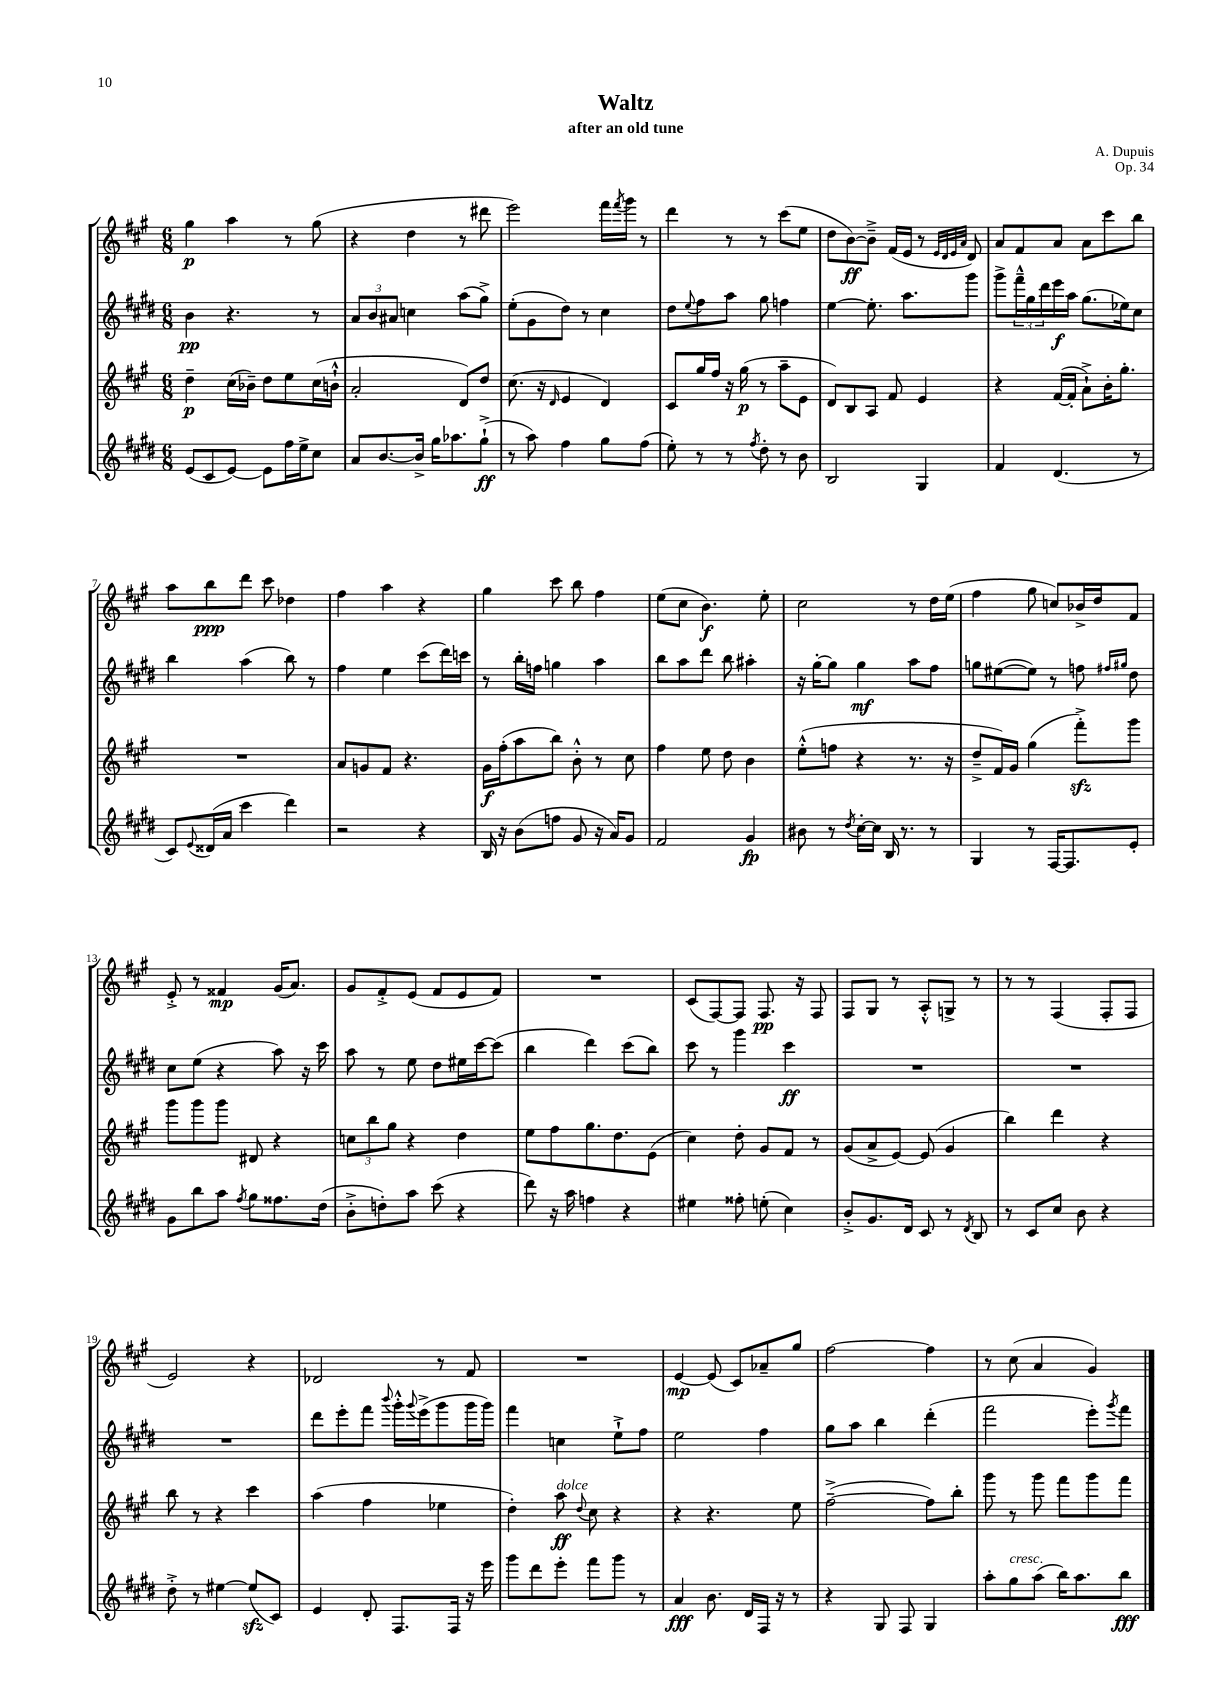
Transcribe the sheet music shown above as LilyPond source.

\header { title = "Waltz" composer = "A. Dupuis" subtitle = "after an old tune" opus = "Op. 34" }
<<
\new StaffGroup <<
\new Staff = "s0" {
    \clef treble \key a \major \numericTimeSignature \time 6/8
    gis''4\p a''4 r8 gis''8( |
    r4 d''4 r8 dis'''8 |
    e'''2) fis'''16 \acciaccatura { fis'''8 } gis'''16 r8 |
    d'''4 r8 r8 cis'''8( e''8 |
    d''8 b'8~\ff) b'8---> fis'16( e'16 r8 \grace { e'32 d'32 e'32 a'32 } d'8) |
    a'8 fis'8 a'8 a'8 cis'''8 b''8 |
    a''8 b''8\ppp d'''8 cis'''8 des''4 |
    fis''4 a''4 r4 |
    gis''4 cis'''8 b''8 fis''4 |
    e''8( cis''8 b'4.\f) e''8-. |
    cis''2 r8 d''16 e''16( |
    fis''4 gis''8 c''8) bes'16-> d''16 fis'8 |
    e'8-.-> r8 fisis'4\mp gis'16( a'8.) |
    gis'8 fis'8-.-> e'8( fis'8 e'8 fis'8) |
    R2. |
    cis'8( fis8~) fis8 fis8.\pp r16 fis8 |
    fis8 gis8 r8 a8-.-^ g8-> r8 |
    r8 r8 fis4( fis8-. fis8 |
    e'2) r4 |
    des'2 r8 fis'8 |
    R2. |
    e'4~\mp e'8( cis'8) aes'8-- gis''8 |
    fis''2~ fis''4 |
    r8 cis''8( a'4 gis'4) \bar "|." |
}
\new Staff = "s1" {
    \clef treble \key e \major \numericTimeSignature \time 6/8
    b'4\pp r4. r8 |
    \tuplet 3/2 { a'8 b'8 ais'8 } c''4 a''8( gis''8->) |
    e''8-.( gis'8 dis''8) r8 cis''4 |
    dis''8 \appoggiatura { e''8 } fis''8 a''8 gis''8 f''4 |
    e''4~ e''8.-. a''8. gis'''8 |
    gis'''8-> \tuplet 3/2 { fis'''16---^ gis''16 dis'''16 } e'''16\f a''16 gis''8.( ees''16) cis''8 |
    b''4 a''4( b''8) r8 |
    fis''4 e''4 cis'''8( dis'''16) c'''16 |
    r8 b''16-. f''16 g''4 a''4 |
    b''8 a''8 dis'''8 b''8 ais''4-. |
    r16 gis''16~-. gis''8 gis''4\mf a''8 fis''8 |
    g''8 eis''8~( eis''8) r8 f''8 \grace { fis''16 gis''16 } dis''8 |
    cis''8 e''8( r4 a''8) r16 cis'''16 |
    a''8 r8 e''8 dis''8 eis''16 cis'''16~ cis'''8( |
    b''4 dis'''4) cis'''8( b''8) |
    cis'''8 r8 gis'''4 cis'''4\ff |
    R2. |
    R2. |
    R2. |
    dis'''8 e'''8-. fis'''8 \appoggiatura { b'''8 } gis'''16-.-^ \appoggiatura { gis'''8 } e'''16->( gis'''8 gis'''16 gis'''16) |
    fis'''4 c''4 e''8-!-> fis''8 |
    e''2 fis''4 |
    gis''8 a''8 b''4 dis'''4-.( |
    fis'''2 e'''8-.) \acciaccatura { gis'''8 } fis'''8 \bar "|." |
}
\new Staff = "s2" {
    \clef treble \key a \major \numericTimeSignature \time 6/8
    d''4--\p cis''16( bes'16--) d''8 e''8 cis''16( b'16-!-^ |
    a'2-. d'8) d''8 |
    cis''8.( r16 \grace { d'16 } e'4 d'4) |
    cis'8 gis''16 fis''16 r16 gis''16\p( r8 a''8-- e'8 |
    d'8) b8 a8 fis'8 e'4 |
    r4 fis'16~( fis'16-. a'8-!->) b'16-. gis''8.-. |
    R2. |
    a'8 g'8 fis'8 r4. |
    gis'16\f fis''16-.( a''8 b''8) b'8-.-^ r8 cis''8 |
    fis''4 e''8 d''8 b'4 |
    e''8-.-^( f''8 r4 r8. r16 |
    d''8---> fis'16) gis'16 gis''4( fis'''8-.->\sfz) gis'''8 |
    gis'''8 gis'''8 gis'''8 dis'8 r4 |
    \tuplet 3/2 { c''8 b''8 gis''8 } r4 d''4 |
    e''8 fis''8 gis''8. d''8. e'8( |
    cis''4) d''8-. gis'8 fis'8 r8 |
    gis'8( a'8-> e'8~) e'8( gis'4 |
    b''4) d'''4 r4 |
    b''8 r8 r4 cis'''4 |
    a''4( fis''4 ees''4 |
    d''4-.) a''8\ff^\markup { \italic "dolce" } \appoggiatura { d''8 } cis''8 r4 |
    r4 r4. e''8 |
    fis''2~--->( fis''8) b''8-. |
    gis'''8 r8 gis'''8 fis'''8 gis'''8 fis'''8 \bar "|." |
}
\new Staff = "s3" {
    \clef treble \key e \major \numericTimeSignature \time 6/8
    e'8( cis'8 e'8~) e'8 fis''16 e''16-> cis''8 |
    a'8 b'8.~ b'16-> gis''16 aes''8. gis''8-!->\ff( |
    r8 a''8) fis''4 gis''8 fis''8( |
    e''8-.) r8 r8 \acciaccatura { fis''8 } dis''8-. r8 b'8 |
    b2 gis4 |
    fis'4 dis'4.( r8 |
    cis'8) \appoggiatura { e'8 } disis'16( a'16 cis'''4 dis'''4) |
    r2 r4 |
    b16 r16 b'8( f''8 gis'8 r16 a'16) gis'8 |
    fis'2 gis'4\fp |
    bis'8 r8 \acciaccatura { dis''8 } cis''16~-. cis''16 b16 r8. r8 |
    gis4 r8 fis16~ fis8. e'8-. |
    gis'8 b''8 a''8 \acciaccatura { fis''8 } gis''8 fisis''8. dis''16( |
    b'8-.-> d''8-.) a''8 cis'''8( r4 |
    dis'''8) r16 a''16 f''4 r4 |
    eis''4 fisis''8-. e''8-.( cis''4) |
    b'8-.-> gis'8. dis'16 cis'8 r8 \acciaccatura { dis'8 } b8 |
    r8 cis'8 cis''8 b'8 r4 |
    dis''8-.-> r8 eis''4~ eis''8\sfz( cis'8) |
    e'4 dis'8-. fis8. fis16 r16 e'''16 |
    gis'''8 dis'''8 e'''8-. fis'''8 gis'''8 r8 |
    a'4\fff b'8. dis'16 fis16 r16 r8 |
    r4 gis8 fis8 gis4 |
    a''8-. gis''8^\markup { \italic "cresc." } a''8( b''16) a''8. b''8\fff \bar "|." |
}
>>
>>
